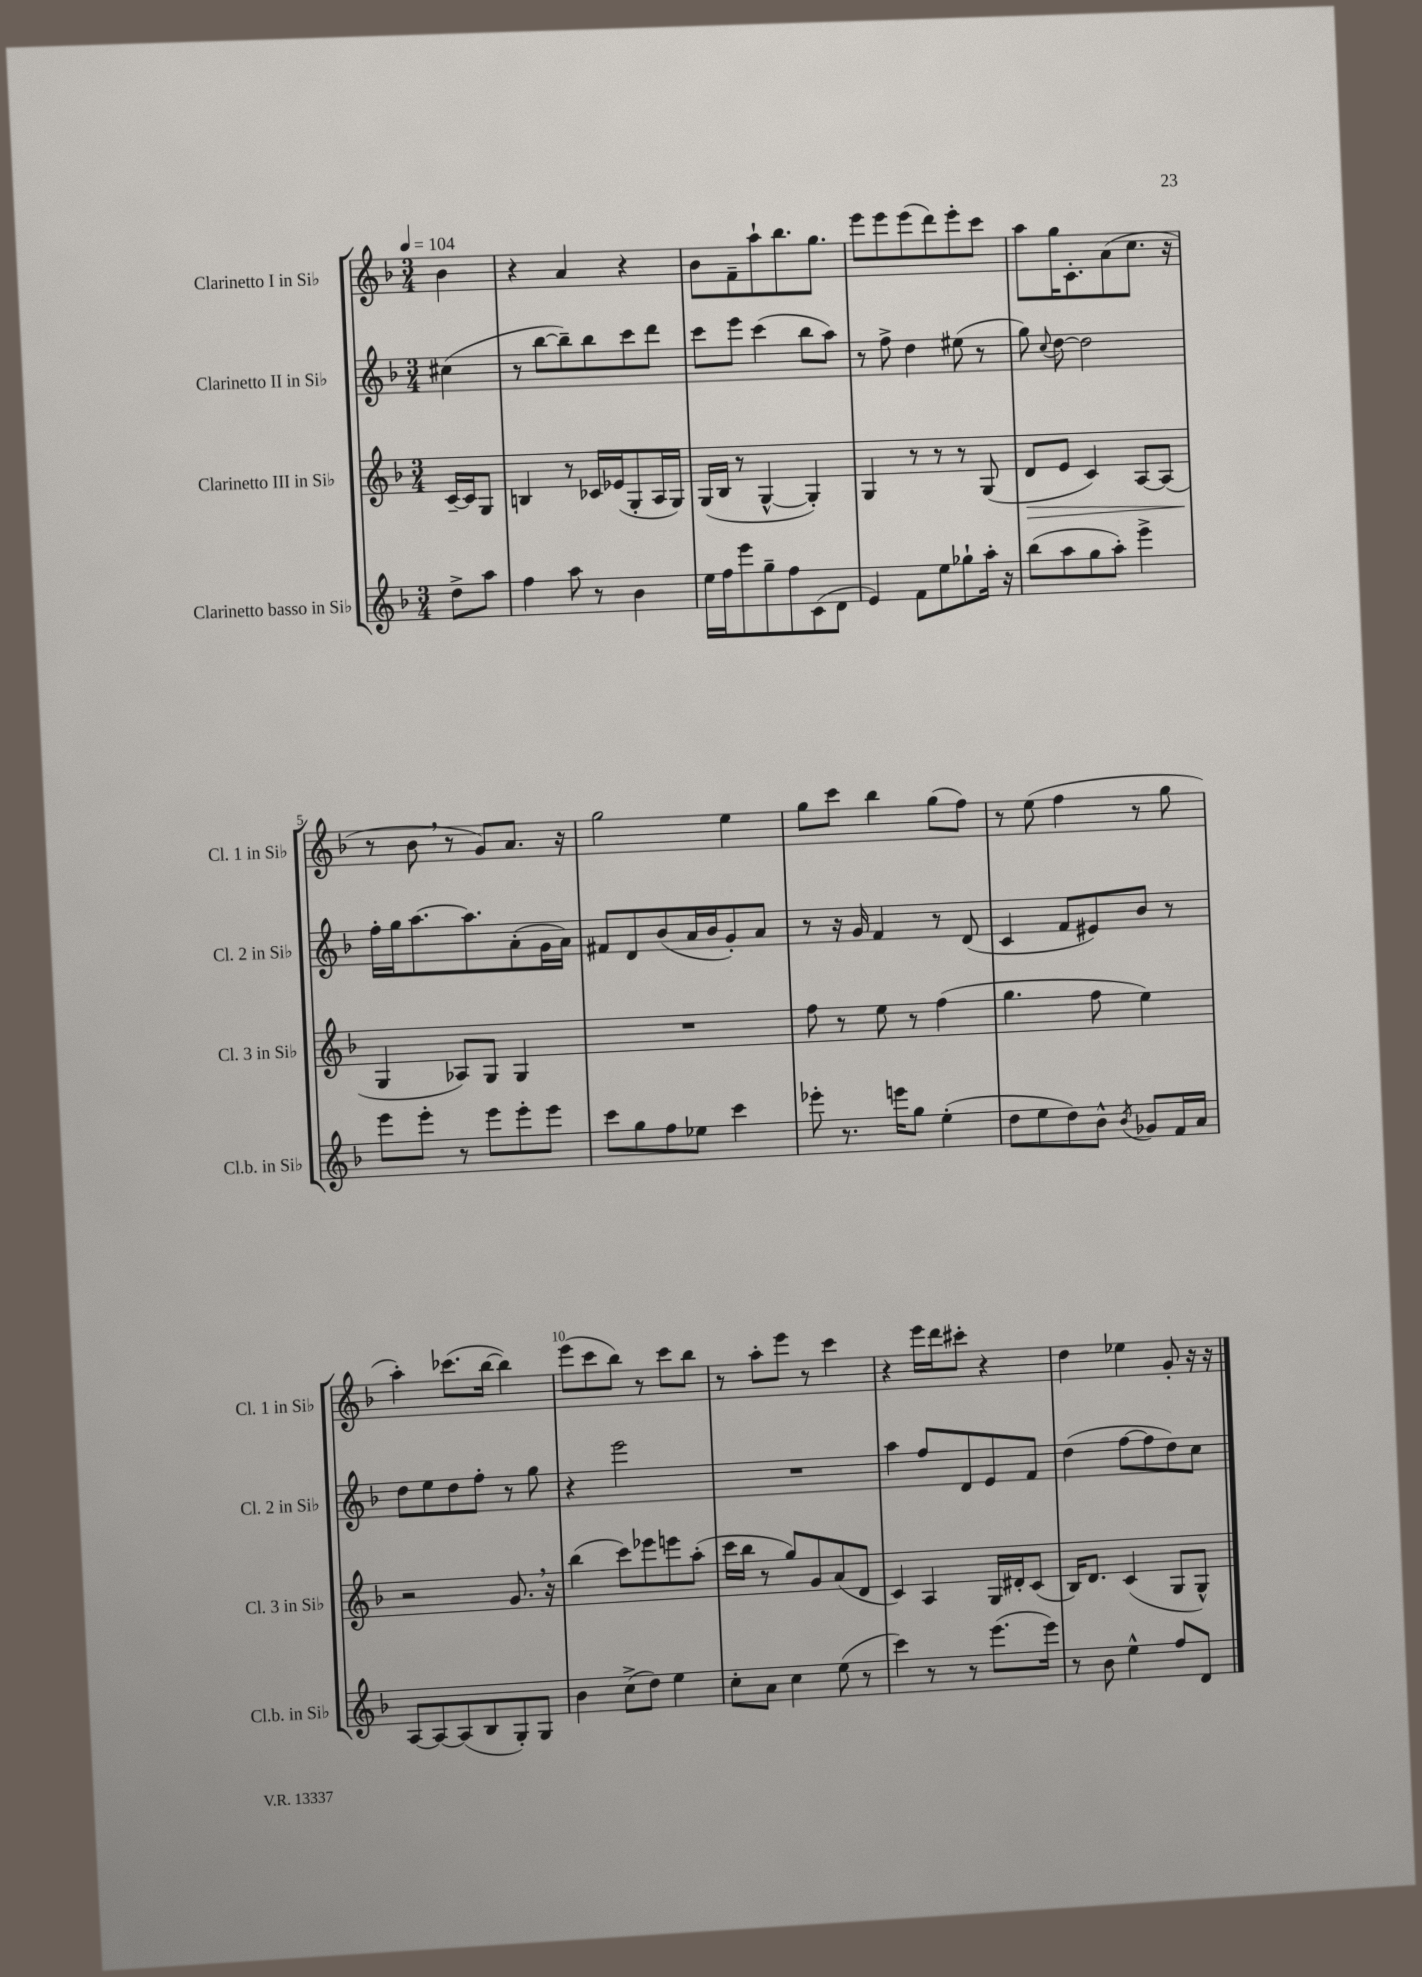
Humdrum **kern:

**kern	**kern	**kern	**kern
*staff4	*staff3	*staff2	*staff1
*clefG2	*clefG2	*clefG2	*clefG2
*k[b-]	*k[b-]	*k[b-]	*k[b-]
*M3/4	*M3/4	*M3/4	*M3/4
*MM104	*MM104	*MM104	*MM104
8dd^	[16c~	(4cc#	4b-
.	16c]	.	.
8aa	8G	.	.
=	=	=	=
4ff	4B	8r	4r
.	.	[8bb-	.
8aa	8r	8bb-~])	4a
8r	16c-	8bb-	.
.	(16e-	.	.
4b-	8G'	8ccc	4r
.	16A	8ddd	.
.	16G)	.	.
=	=	=	=
16ee	(16G	8ccc	8b-
16ff	16B-	.	.
8eee	8r	8eee	8f~
8gg~	[4G^^	(4ccc	8aa`
8ff	.	.	8.bb-
(8c	4G'])	8bb-	.
.	.	.	8.gg
8d	.	8aa)	.
=	=	=	=
4e)	4G	8r	8eee
.	.	8ff^	8eee
8f	8r	4dd	(8eee
8ee	8r	.	8ddd)
8gg-`	8r	(8ee#	8eee'
16aa'	(8G	8r	8ccc
16r	.	.	.
=	=	=	=
(8bb-	8d	8gg)	8aa
.	.	8qqcc	.
8aa	8e	[8dd	16gg
.	.	.	8.c'
8gg	4c)	2dd]	.
8aa')	.	.	(8a
4eee^	[8A	.	8.cc
.	(8A]	.	.
.	.	.	16r
=	=	=	=
8eee	4G	16ff'	8r
.	.	16gg	.
8eee'	.	[8.aa	8b-
8r	8A-)	.	8r
.	.	8.aa]	.
8eee	8G	.	8g)
8eee'	4G	(8a'	8.a
8eee	.	16g	.
.	.	16a)	16r
=	=	=	=
8ccc	2.r	8f#	2gg
8gg	.	8d	.
8ff	.	(8b-	.
8ee-	.	16a	.
.	.	16b-	.
4ccc	.	8g')	4ee
.	.	8a	.
=	=	=	=
8eee-'	8ff	8r	8gg
8.r	8r	16r	8ccc
.	.	16g	.
.	8ee	4f	4bb-
16eee	.	.	.
8gg	8r	.	.
(4ee'	(4ff	8r	(8gg
.	.	(8d	8ff)
=	=	=	=
8dd	4.gg	4c	8r
8ee	.	.	(8ee
8dd)	.	8f	4ff
8b-^^	8ff	8e#)	.
8qb-	.	.	.
8g-	4ee)	8b-	8r
16f	.	8r	8gg
16a	.	.	.
=	=	=	=
[8A	2r	8dd	4aa')
8A_	.	8ee	.
(8A]	.	8dd	(8.ccc-
8B-	.	8ff'	.
.	.	.	[16bb-
8G')	8.g	8r	4bb-])
8G	.	8gg	.
.	16r	.	.
=	=	=	=
4b-	(4bb-	4r	(8eee
.	.	.	8ccc
(8cc^	8ccc)	2eee	8bb-)
8dd)	8eee-	.	8r
4ee	8eee	.	8ccc
.	(8aa'	.	8bb-
=	=	=	=
8cc'	16ccc	2.r	8r
.	16bb-	.	.
8a	8r	.	8aa'
4cc	8gg)	.	8eee
.	8g	.	8r
(8ee	(8a	.	4ccc
8r	8d	.	.
=	=	=	=
4ccc)	4c)	4aa	4r
8r	4A	8ff	16eee
.	.	.	16ddd
8r	.	8d	8ccc#'
(8.eee	16G	8e	4r
.	16d#'	.	.
.	(8c	8f	.
16eee)	.	.	.
=	=	=	=
8r	16B-)	(4dd	4dd
.	8.d	.	.
8b-	.	.	.
4ee^^	(4c	[8ff	4ee-
.	.	8ff]	.
8ff	8G	8dd)	8g'
8d	8G^^)	8cc	16r
.	.	.	16r
==	==	==	==
*-	*-	*-	*-
